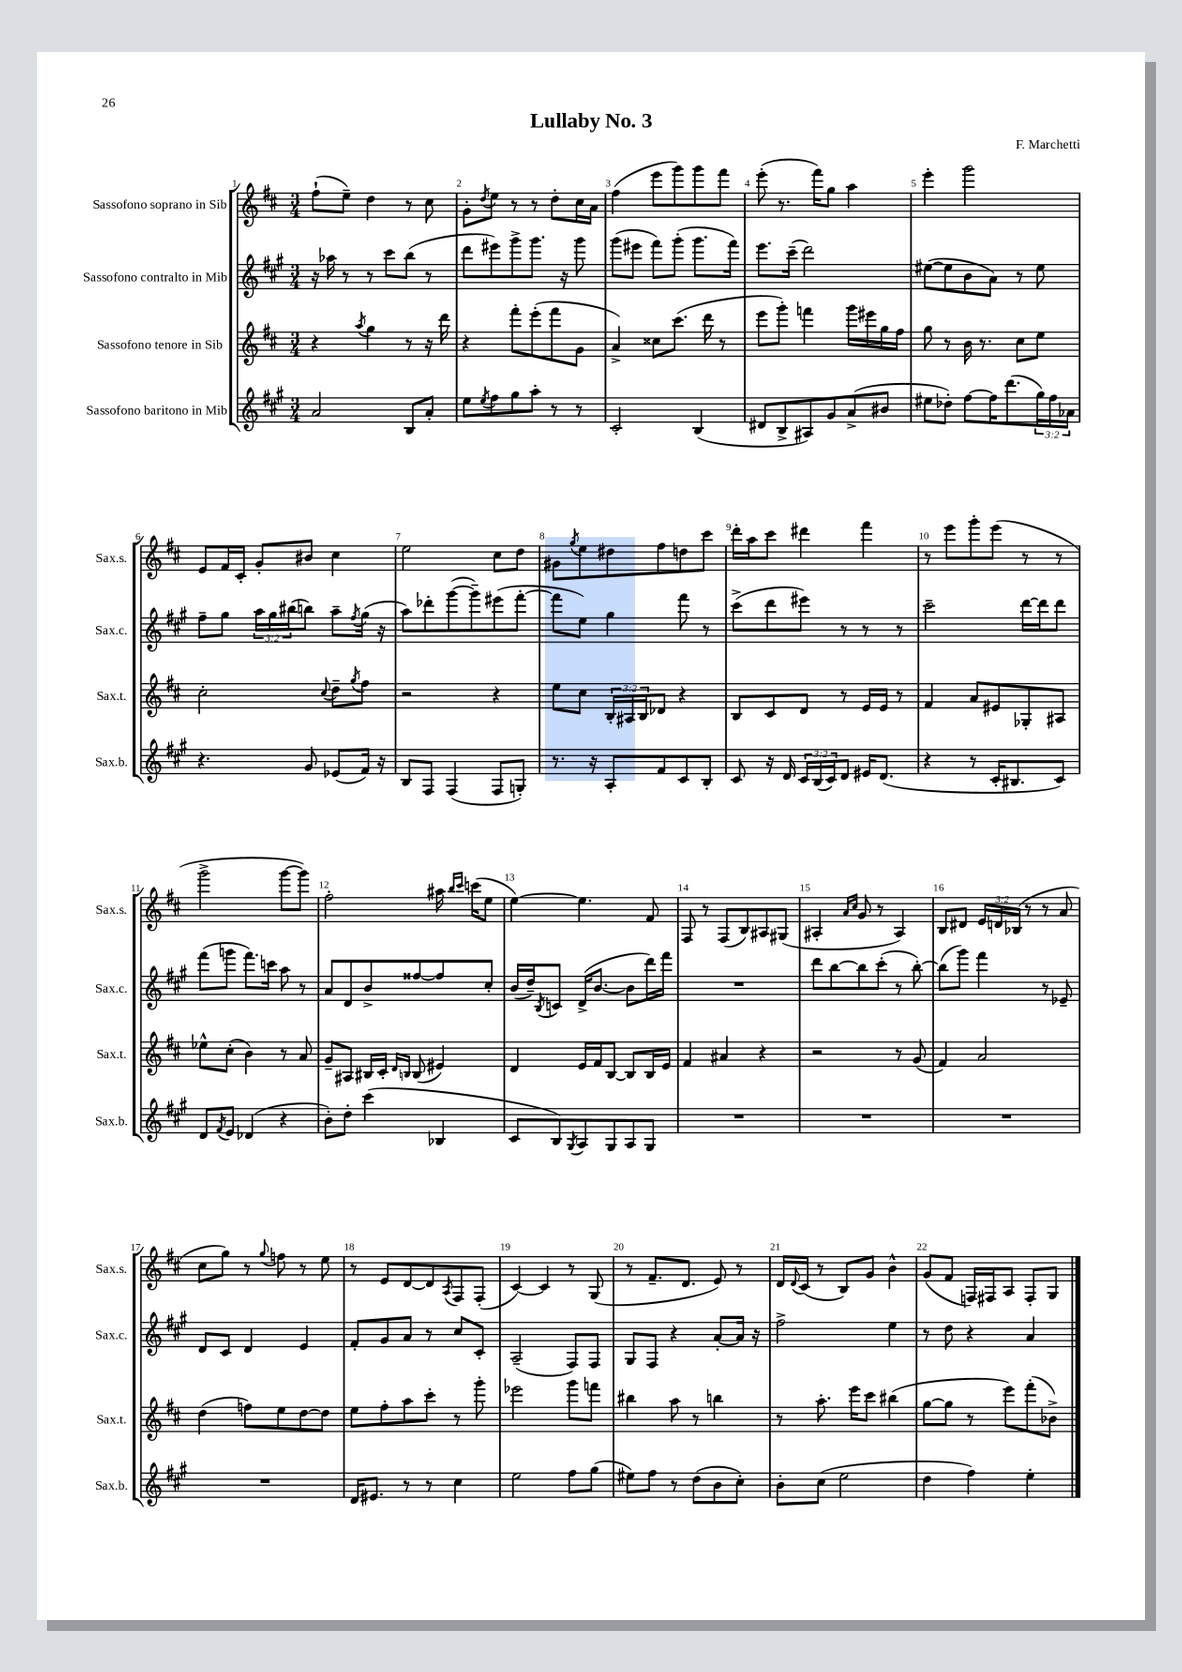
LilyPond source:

\header { title = "Lullaby No. 3" composer = "F. Marchetti" }
<<
\new StaffGroup <<
\new Staff = "s0" \with { instrumentName = "Sassofono soprano in Sib" shortInstrumentName = "Sax.s." } {
    \clef treble \key d \major \numericTimeSignature \time 3/4 \override Staff.TupletNumber.text = #tuplet-number::calc-fraction-text
    fis''8-!( e''8--) d''4 r8 cis''8 |
    g'8-. \acciaccatura { d''8 } e''8 r8 r8 d''8-. cis''16 a'16 |
    fis''4( e'''8 g'''8) g'''8 fis'''8 |
    e'''8-.( r8. fis'''16) g''8 a''4 |
    e'''4-. g'''2 |
    e'8 fis'16 cis'16-. g'8-. bis'8 cis''4 |
    e''2 cis''8 d''8 |
    gis'8 \acciaccatura { g''8 } e''8 dis''8 fis''8 d''8 cis'''8 |
    d'''16-. a''16 cis'''8 dis'''4 fis'''4 |
    r8 e'''8 g'''8-. e'''8( r8 r8 |
    g'''2-> g'''8~ g'''8) |
    fis''2-. ais''16 \grace { b''16 cis'''16 } c'''16( e''8 |
    e''4~) e''4. fis'8 |
    fis8 r8 fis8( b8) ais8 gis8( |
    ais4-. \grace { a'16 cis''16 } g'8 r8 ais4) |
    b8 dis'8 \tuplet 3/2 { e'16 d'16 bes16( } r8 r8 a'8 |
    cis''8 g''8) r8 \appoggiatura { g''8 } f''8 r8 e''8 |
    r8 e'8 d'8~ d'8 \acciaccatura { a8 } fis8 fis8-.( |
    cis'4~) cis'4 r8 g8( |
    r8 fis'8.-- d'8. e'8) r8 |
    d'16 \appoggiatura { d'8 } cis'16( r8 b8) g'8 b'4-^ |
    g'8( fis'8 f16) fis16 a8 fis8-. g8 \bar "|." |
}
\new Staff = "s1" \with { instrumentName = "Sassofono contralto in Mib" shortInstrumentName = "Sax.c." } {
    \clef treble \key a \major \numericTimeSignature \time 3/4 \override Staff.TupletNumber.text = #tuplet-number::calc-fraction-text
    r16 aes''16 r8 r8 cis'''8 b''8( r8 |
    d'''8 eis'''8) gis'''8-> gis'''8. r16 gis'''8 |
    gis'''8( eis'''8 fis'''8) gis'''8-.( gis'''8. fis'''16) |
    e'''8. cis'''16--( d'''2) |
    eis''8~( eis''8 b'8 a'8) r8 eis''8 |
    fis''8-- gis''8 \tuplet 3/2 { a''16 gis''16 bis''16( } b''8) a''8-- \acciaccatura { fis''8 } gis''16( r16 |
    a''8) des'''8-. gis'''8~( gis'''8--) eis'''8( fis'''8~-. |
    fis'''8 e''8) gis''4 fis'''8 r8 |
    cis'''8->( d'''8 eis'''8) r8 r8 r8 |
    cis'''2-- d'''16~ d'''16 d'''8 |
    fis'''8( g'''8 fis'''8.) c'''16 a''8 r8 |
    a'8 d'8 b'8-> fisis''8~ fisis''8 cis''8-. |
    b'16( d''16--) \acciaccatura { b8 } c'8 d'16->( b'8.~ b'8 d'''16) fis'''16 |
    R2. |
    d'''8 b''8~ b''8 cis'''8-.( r8 b''8~-.) |
    b''8( gis'''8) fis'''4 r8 ees'8-- |
    d'8 cis'8 d'4 e'4 |
    fis'8-. gis'8 a'8 r8 cis''8 cis'8-. |
    a2--( fis8) fis8 |
    gis8 fis8 r4 a'8~-. a'16 r16 |
    fis''2-> e''4 |
    r8 d''8 r4 a'4 \bar "|." |
}
\new Staff = "s2" \with { instrumentName = "Sassofono tenore in Sib" shortInstrumentName = "Sax.t." } {
    \clef treble \key d \major \numericTimeSignature \time 3/4 \override Staff.TupletNumber.text = #tuplet-number::calc-fraction-text
    r4 \acciaccatura { a''8 } g''4 r8 r16 d'''16 |
    r4 fis'''8-. e'''8-.( fis'''8 g'8 |
    a'4->) cisis''8 cis'''8.( d'''16 r8 |
    e'''8 g'''8-.) f'''4 g'''16 eis'''16 g''16 fis''16 |
    g''8 r8 b'16 r8. cis''8 e''8 |
    cis''2-. \appoggiatura { cis''8 } d''8-- \acciaccatura { g''8 } fis''8 |
    r2 r4 |
    e''8 cis''8 \tuplet 3/2 { b16-. ais16 b16 } des'8 r4 |
    b8 cis'8 d'8 r8 e'16 e'16 r8 |
    fis'4 a'8 eis'8 ges8-. ais8 |
    ees''8-^ cis''8-.( b'4) r8 a'8 |
    g'8-- ais8 bis16 cis'16-. \grace { d'16 b16 } b8( eis'4) |
    d'4 e'16 fis'16 b8~ b8 b16 e'16 |
    fis'4 ais'4 r4 |
    r2 r8 g'8( |
    fis'4) a'2 |
    d''4( f''8) e''8 d''8~ d''8 |
    e''8 fis''8-. a''8 cis'''8-. r8 g'''8-. |
    ees'''2 g'''8 f'''8 |
    bis''4 a''8 r8 b''4 |
    r8 a''8.-. e'''16 cis'''8 bis''4( |
    g''8~ g''8 r8 e'''8) fis'''8-.( bes'8->) \bar "|." |
}
\new Staff = "s3" \with { instrumentName = "Sassofono baritono in Mib" shortInstrumentName = "Sax.b." } {
    \clef treble \key a \major \numericTimeSignature \time 3/4 \override Staff.TupletNumber.text = #tuplet-number::calc-fraction-text
    a'2 b8 a'8-. |
    e''8 \acciaccatura { e''8 } fis''8 gis''8 a''8-. r8 r8 |
    cis'2-. b4( |
    dis'8 b8-> ais8) gis'8 a'8->( bis'8 |
    eis''8 des''8-.) fis''8~ fis''16 d'''8.( \tuplet 3/2 { gis''16) fis''16 aes'16 } |
    r4. gis'8 ees'8( fis'16) r16 |
    b8 fis8 fis4( fis8 g8-.) |
    r8. r16 a8-. fis'8 cis'8 b8-. |
    cis'8 r16 d'16 \tuplet 3/2 { cis'16 b16( cis'16) } d'8 eis'16 d'8.( |
    r4 r8 cis'16-. bis8. cis'8) |
    d'8 \acciaccatura { fis'8 } e'8 des'4( r4 |
    b'8-.) d''8-. cis'''4( bes4 |
    cis'8 b8) \acciaccatura { gis8 } a8 gis8 a8 gis8 |
    R2. |
    R2. |
    R2. |
    R2. |
    d'16 eis'8. r8 r8 cis''4 |
    e''2 fis''8 gis''8( |
    eis''8) fis''8 r8 d''8( b'8 cis''8-.) |
    b'8-. cis''8( e''2 |
    d''4 fis''4) e''4-. \bar "|." |
}
>>
>>
\layout { \context { \Score \override BarNumber.break-visibility = ##(#f #t #t) barNumberVisibility = #all-bar-numbers-visible } }
